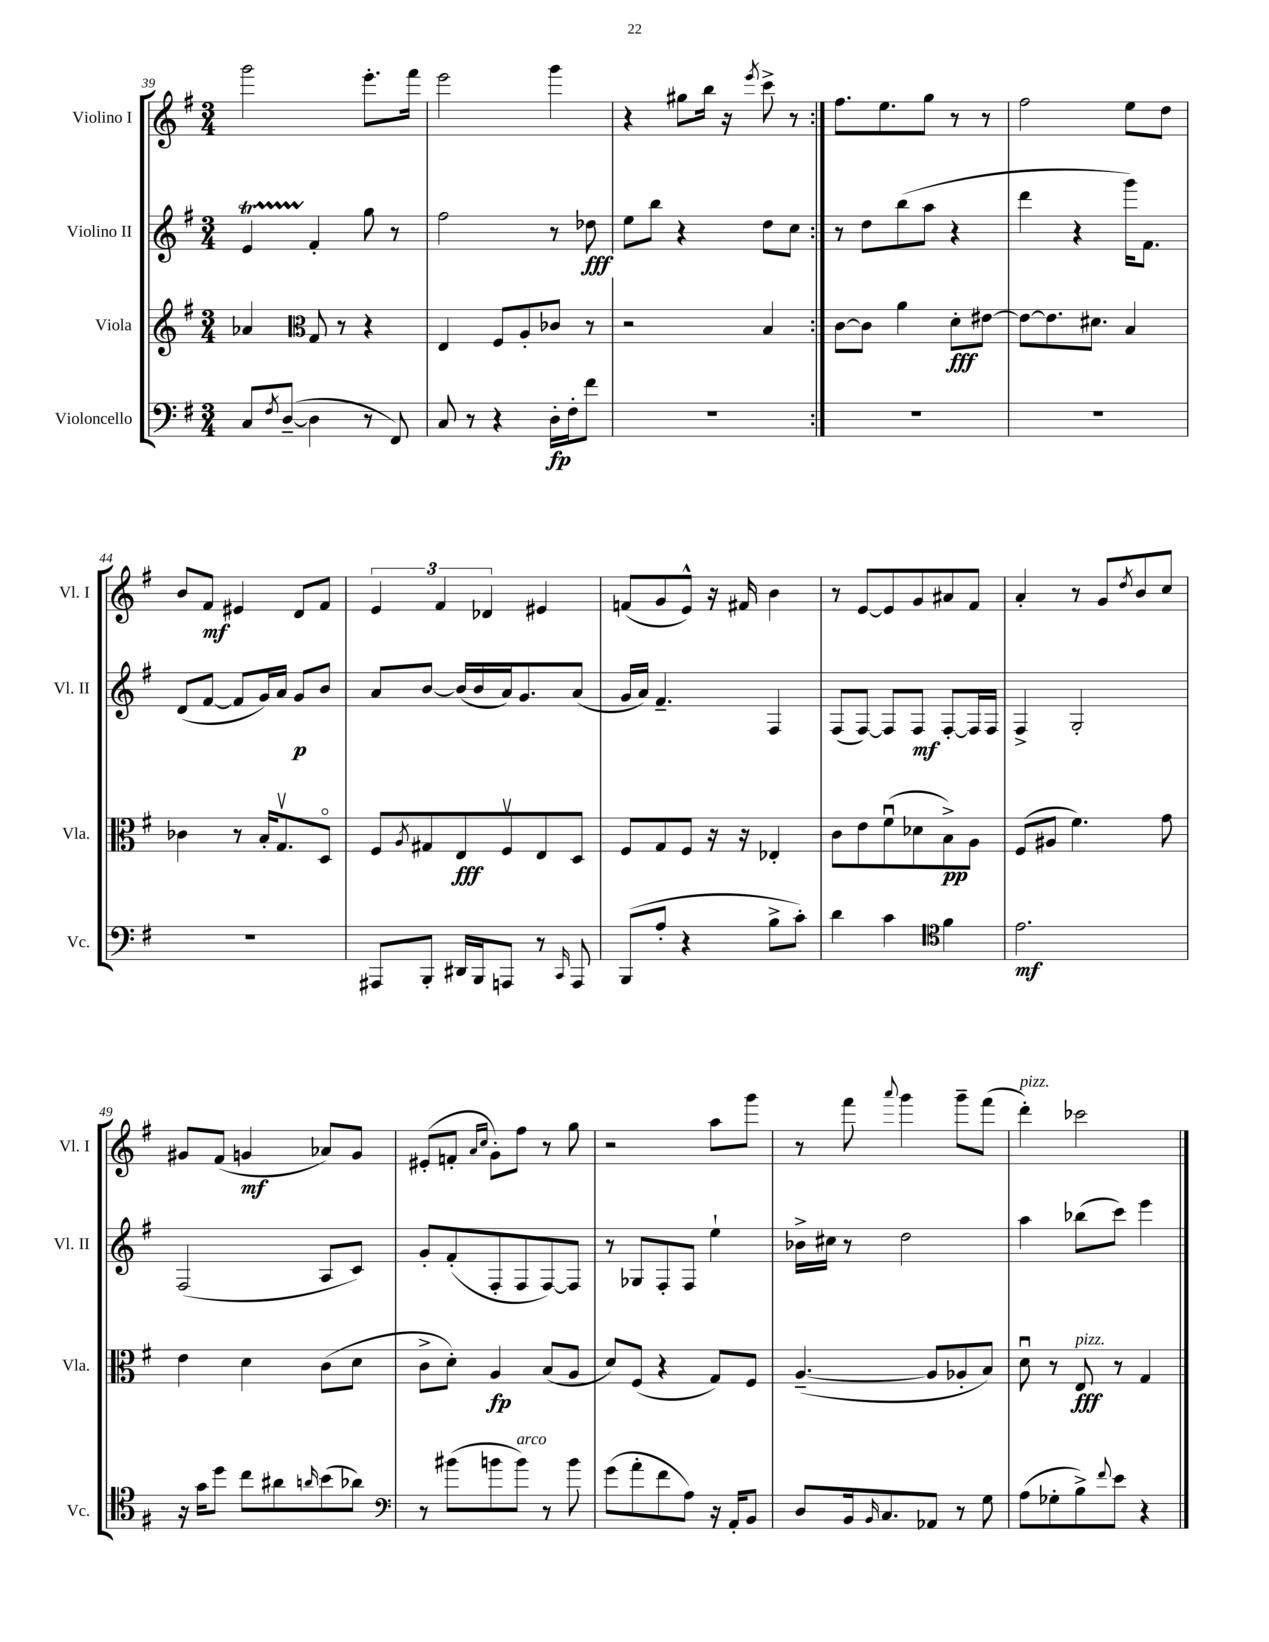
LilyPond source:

<<
\new StaffGroup <<
\new Staff = "s0" \with { instrumentName = "Violino I" shortInstrumentName = "Vl. I" } {
    \clef treble \key g \major \numericTimeSignature \time 3/4
    \repeat volta 2 { g'''2 e'''8.-. fis'''16 |
    e'''2 g'''4 |
    r4 gis''8 b''16 r16 \acciaccatura { e'''8 } c'''8-> r8 | }
    fis''8. e''8. g''8 r8 r8 |
    fis''2 e''8 d''8 |
    b'8 fis'8\mf eis'4 d'8 fis'8 |
    \tuplet 3/2 { e'4 fis'4 des'4 } eis'4 |
    f'8( g'8 e'8-^) r16 fis'16 b'4 |
    r8 e'8~ e'8 g'8 ais'8 fis'8 |
    a'4-. r8 g'8 \acciaccatura { d''8 } b'8 c''8 |
    gis'8 fis'8( g'4\mf aes'8) g'8 |
    eis'8-.( f'8-. \grace { a'16 c''16 } g'8-.) fis''8 r8 g''8 |
    r2 a''8 g'''8 |
    r8 fis'''8 \appoggiatura { a'''8 } g'''4 g'''8-- fis'''8( |
    d'''4-.^\markup { \italic "pizz." }) ces'''2 \bar "|." |
}
\new Staff = "s1" \with { instrumentName = "Violino II" shortInstrumentName = "Vl. II" } {
    \clef treble \key g \major \numericTimeSignature \time 3/4
    \repeat volta 2 { e'4\startTrillSpan fis'4-.\stopTrillSpan g''8 r8 |
    fis''2 r8 des''8\fff |
    e''8 b''8 r4 d''8 c''8 | }
    r8 d''8 b''8( a''8 r4 |
    d'''4 r4 g'''16) fis'8. |
    d'8( fis'8~ fis'8 g'16) a'16 g'8\p b'8 |
    a'8 b'8~ b'16( b'16 a'16) g'8. a'8( |
    g'16 a'16) fis'4.-- fis4 |
    fis8( fis8~) fis8 fis8\mf fis8~-. fis16 fis16 |
    fis4-> g2-. |
    fis2( a8 c'8) |
    g'8-. fis'8-.( fis8-. fis8 fis8~) fis8 |
    r8 ges8 fis8-. fis8 e''4-! |
    bes'16-> cis''16 r8 d''2 |
    a''4 bes''8( c'''8) e'''4 \bar "|." |
}
\new Staff = "s2" \with { instrumentName = "Viola" shortInstrumentName = "Vla." } {
    \clef treble \key g \major \numericTimeSignature \time 3/4
    \repeat volta 2 { aes'4 \clef alto g8 r8 r4 |
    e4 fis8 a8-. ces'8 r8 |
    r2 b4 | }
    c'8~ c'8 a'4 d'8-.\fff eis'8~ |
    eis'8~ eis'8. dis'8. b4 |
    ces'4 r8 b16-. g8.\upbow d8\flageolet |
    fis8 \acciaccatura { a8 } gis8 e8\fff fis8\upbow e8 d8 |
    fis8 g8 fis8 r16 r16 ees4-. |
    c'8 e'8 fis'8\downbow( des'8 b8->\pp) a8 |
    fis8( ais8 fis'4.) g'8 |
    e'4 d'4 c'8( d'8 |
    c'8-> d'8-.) a4\fp b8( a8 |
    d'8) fis8( r4 g8) fis8 |
    a4.~--( a8 aes8-. b8) |
    d'8\downbow r8 e8\fff^\markup { \italic "pizz." } r8 g4 \bar "|." |
}
\new Staff = "s3" \with { instrumentName = "Violoncello" shortInstrumentName = "Vc." } {
    \clef bass \key g \major \numericTimeSignature \time 3/4
    \repeat volta 2 { c8 \acciaccatura { fis8 } d8~--( d4 r8 fis,8) |
    c8 r8 r4 d16-.\fp fis16-. fis'8 |
    R2. | }
    R2. |
    R2. |
    R2. |
    ais,,8 b,,8-. dis,16 b,,16 a,,8 r8 \grace { c,16 } a,,8 |
    b,,8( a8-. r4 b8-> c'8-.) |
    d'4 c'4 \clef tenor fis'4 |
    e'2.\mf |
    r16 g'16 d''8 c''8 ais'8 \grace { a'16 } b'8( aes'8) |
    \clef bass r8 bis'8( b'8 b'8^\markup { \italic "arco" }) r8 b'8 |
    g'8( a'8-. fis'8 a8) r16 a,16-. b,8 |
    d8 b,16 \grace { b,16 } c8. aes,8 r8 g8 |
    a8( ges8-. b8->) \appoggiatura { fis'8 } e'8 r4 \bar "|." |
}
>>
>>
\layout { \context { \Score currentBarNumber = #39 } }
